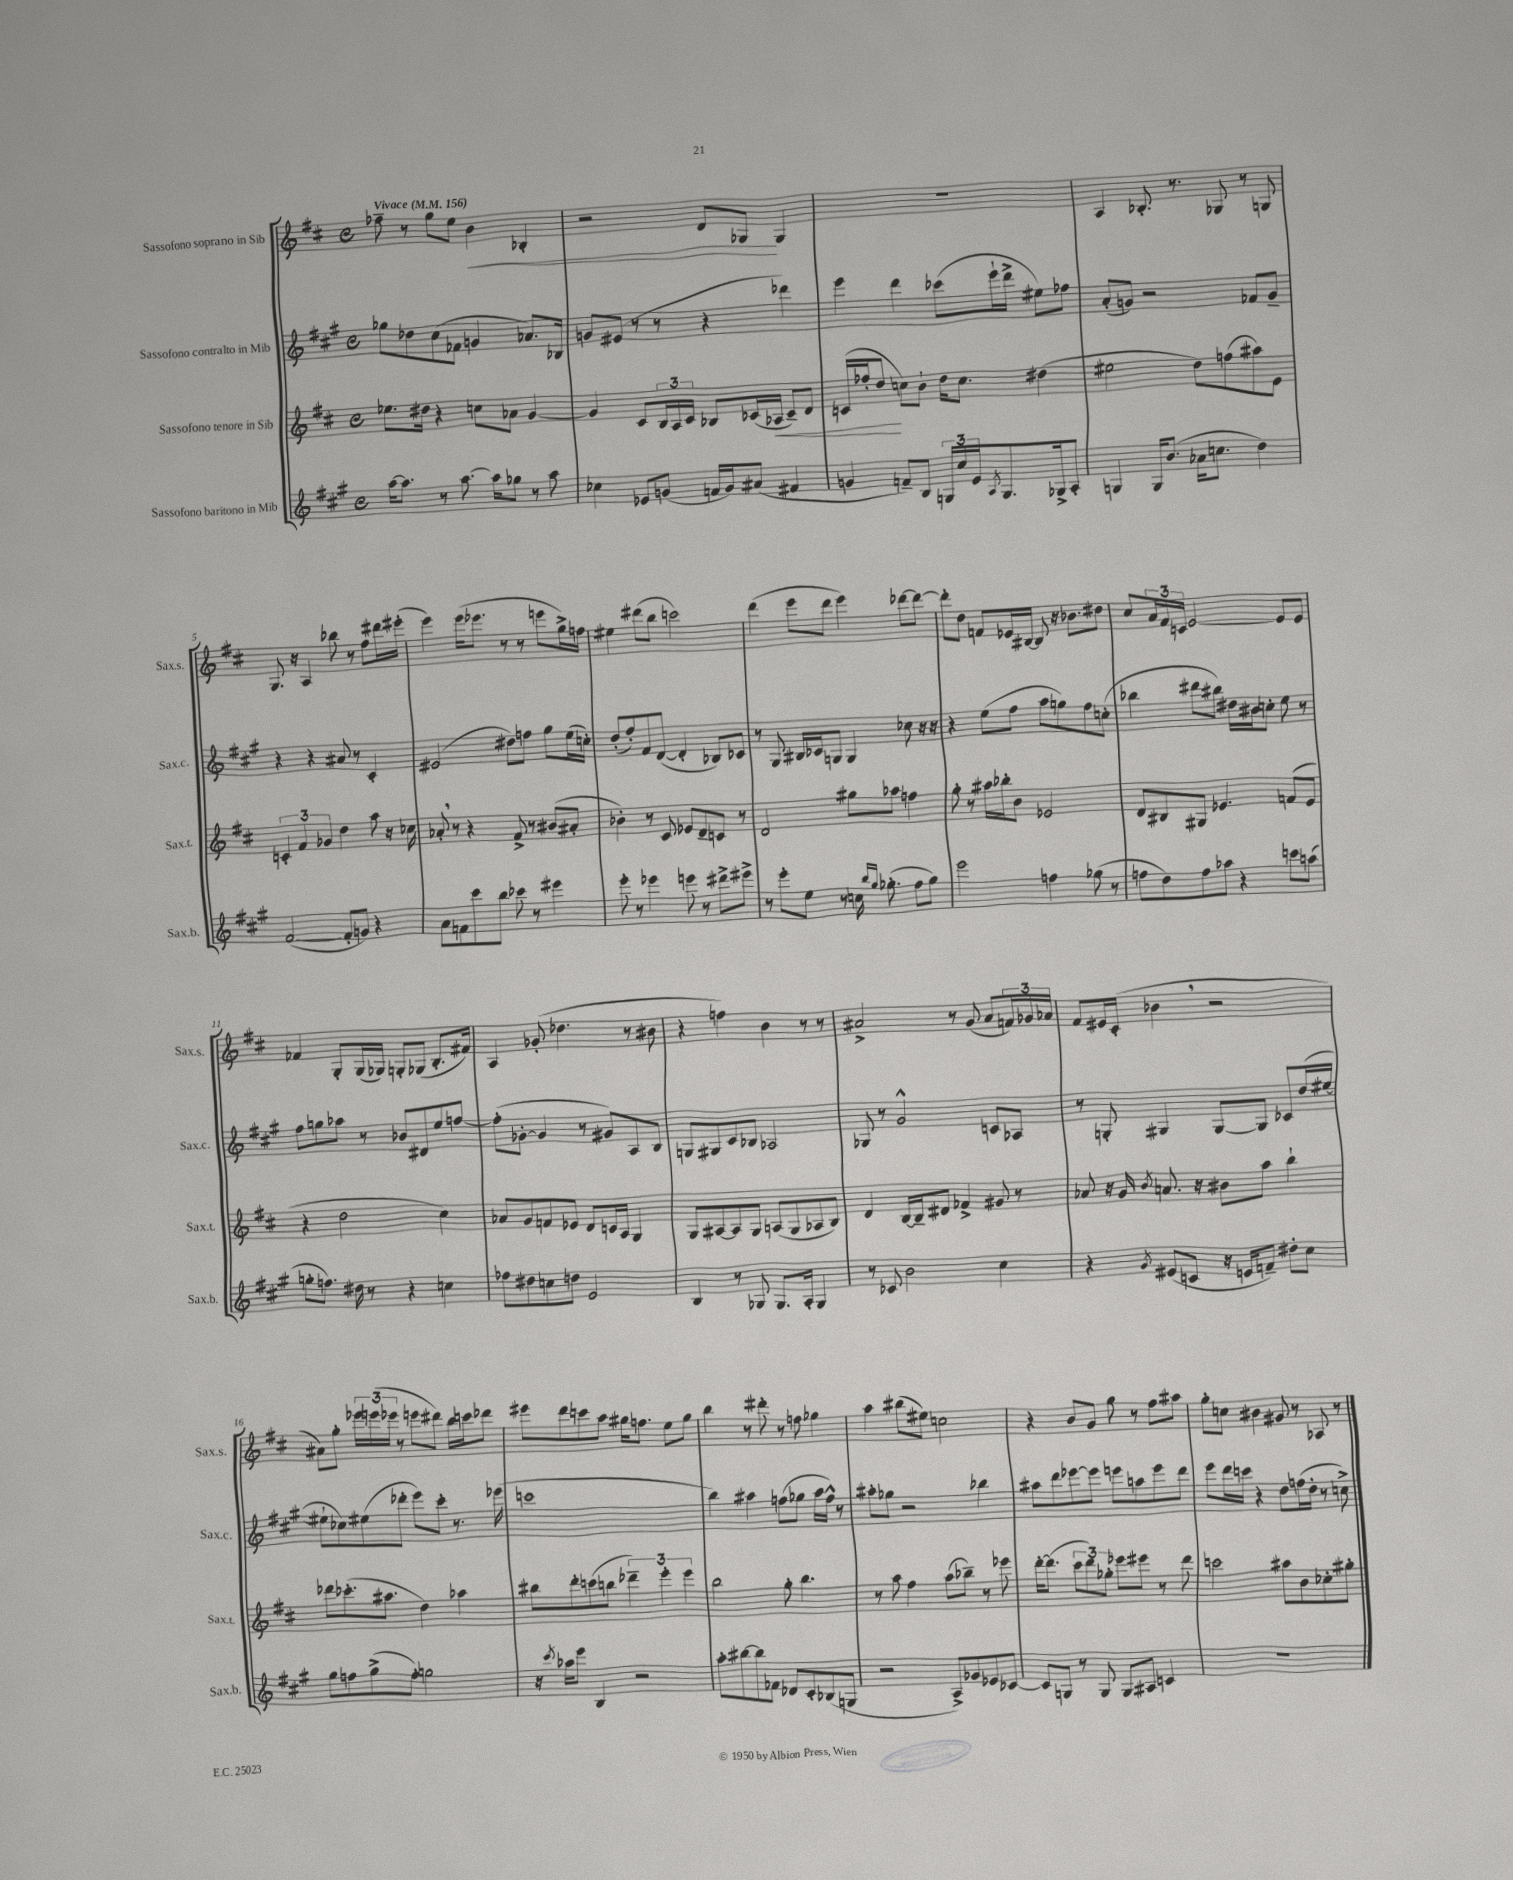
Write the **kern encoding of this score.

**kern	**kern	**dynam	**kern	**kern	**dynam
*part4	*part3	*part3	*part2	*part1	*part1
*staff4	*staff3	*staff3	*staff2	*staff1	*staff1
*I"Sassofono baritono in Mib	*I"Sassofono tenore in Sib	*	*I"Sassofono contralto in Mib	*I"Sassofono soprano in Sib	*
*I'Sax.b.	*I'Sax.t.	*	*I'Sax.c.	*I'Sax.s.	*
*clefG2	*clefG2	*	*clefG2	*clefG2	*
*k[f#c#g#]	*k[f#c#]	*	*k[f#c#g#]	*k[f#c#]	*
*M4/4	*M4/4	*	*M4/4	*M4/4	*
*met(c)	*met(c)	*	*met(c)	*met(c)	*
*MM156	*MM156	*	*MM156	*MM156	*
=1	=1	=1	=1	=1	=1
!	!	!	!	!LO:TX:a:B:t=Vivace	!
[16aa\KL	8.ee-X\L	.	8gg-X\L	8ff-X~\	.
8.aa\J]	.	.	.	.	.
.	.	.	8dd-X\	8r	.
.	16dd#X\Jk	.	.	.	.
8r	4r	.	(8cc#\	8gg\L	.
[8.aa\	.	.	8f-X\J	8ee\J	.
!	!	!	!	!	!LO:HP:b
.	8ccn\L	.	4gn/	4b\	<
16aa\KL]	.	.	.	.	.
8gg-X\J	8a-X\J	.	.	.	.
8r	[4g/	.	8.a-X/L)	4B-X'/	.
8aa\	.	.	.	.	.
.	.	.	16B-X/Jk	.	.
=2	=2	=2	=2	=2	=2
4cc-X\	4g/]	.	8gn/L	2r	.
.	.	.	(8e#X/J	.	.
8e-X/L	8c#/L	.	8r	.	.
(8gn/J	24B/L	.	8r	.	.
.	24A/	.	.	.	.
.	24c#/JJ	.	.	.	.
16fn/LL	8B-X/L	.	4r	8d/L	.
16g/J)	.	.	.	.	.
(8a#X/J	(16c-X/L	.	.	8G-X/J	.
!	!	!LO:HP:b	!	!	!
.	16A-X/JJ	<	.	.	.
4f#X/	8c-~/L)	.	4ddd-X\)	4G-/	[
.	8d/J	.	.	.	.
=3	=3	=3	=3	=3	=3
4gn/	(16cn/LL	.	4eee\	1r	.
.	16ff-X'/J	.	.	.	.
.	8dd/J	.	.	.	.
8fn~/L)	8ccn\L)	[	4ddd\	.	.
8B/J	8b`\J	.	.	.	.
24Gn/LL	16dd\KL	.	(8ccc-X\L	.	.
24cc#/	.	.	.	.	.
.	8.cc\J	.	.	.	.
24e/J	.	.	.	.	.
8qA/	.	.	.	.	.
8.G/	.	.	16eee`\L	.	.
.	.	.	16ddd^\JJ	.	.
.	(4dd#X\	.	8ee#X\L)	.	.
16G-X^/k	.	.	.	.	.
8A'/J	.	.	8ff-X\J	.	.
=4	=4	=4	=4	=4	=4
4Gn/	2ee#X\	.	(8a'/L	4A/	.
.	.	.	8gn/J)	.	.
16G/KL	.	.	2r	8.B-X'/	.
(8.b/J	.	.	.	.	.
.	.	.	.	8.r	.
16a-X\KL	8dd\L)	.	.	.	.
8.ccn\J	.	.	.	.	.
.	(8ffn\	.	.	8G-X/	.
4dd\)	8aa#X\)	.	8f-X/L	8r	.
.	8e\J	.	8g~/J	8Gn/	.
!!LO:LB:g=z
=5	=5	=5	=5	=5	=5
([2f#/	6cn'/	.	4r	8.G/	.
.	6f#/	.	.	.	.
.	.	.	.	16r	.
.	.	.	4r	4A/	.
.	6g-X/	.	.	.	.
8f#'/L]	4dd\	.	8a#X/	8bb-X\	.
8gn/J)	.	.	8r	8r	.
4r	8aa\	.	4c#'/	8ff#\L	.
.	16r	.	.	16ddd#X\L	.
.	16cc-X\	.	.	(16eee#X'\JJ	.
=6	=6	=6	=6	=6	=6
8a\L	8a-X',/	.	(2e#X/	4eee\)	.
8fn\	8r	.	.	.	.
8ccc#\	4r	.	.	(16eee\KL	.
.	.	.	.	8.eee-X\J	.
8bb\J	.	.	.	.	.
8ccc-X\	8f#^/	.	8dd#X\L)	8r	.
8r	8r	.	8ffn\J	8r	.
4eee#X\	(8b#X/L	.	8gg#\L	8eeen\L	.
.	8a#X'/J	.	(16ee\L	16gg^\L)	.
.	.	.	16ccn'\JJ)	16ffn\JJ	.
=7	=7	=7	=7	=7	=7
8eee'\	4b-X'\)	.	(8dd'/L	4ee#X\	.
8r	.	.	8ff#'/)	.	.
4eee-X\	8r	.	8f#/	(8ddd#X\L	.
.	8c#/	.	([8d/J	8bb\J	.
8eeen\	8e-X/L	.	4d'/]	2cccn\)	.
8r	8d~/	.	.	.	.
8ddd#X^\L	8cn/J	.	8B-X/L)	.	.
8eee#X^\J	8r	.	8c-X/J	.	.
=8	=8	=8	=8	=8	=8
8r	2d/	.	8r	(4ddd\	.
8eee'\L	.	.	8G#/	.	.
8ee\J	.	.	16B#X/LL	8eee\L	.
.	.	.	16c-X/J	.	.
8r	.	.	8Gn/J	8ddd\J	.
16ccn\	8gg#X\L	.	4G/	4eee\)	.
16qqbb/LL	.	.	.	.	.
16qqgg#/JJ	.	.	.	.	.
(8.gg-X'\	.	.	.	.	.
.	8aa-X\J	.	.	.	.
8ff#\L	4ffn\	.	8cc-X\	[8ddd-X\L	.
8gg-\J)	.	.	16r	8ddd-\J_	.
.	.	.	16r	.	.
=9	=9	=9	=9	=9	=9
2eee\	8gg'\	.	4r	8ddd-'\L]	.
.	8r	.	.	8dd\J	.
.	16aa#X\LL	.	(8ee\L	8fn/L	.
.	16bb-X'\J	.	.	.	.
.	8b\J	.	8ff#\J	16e-X/L	.
.	.	.	.	[16B#X/JJ	.
4ffn\	2e-X/	.	8aa\L	8B#/]	.
.	.	.	8ggn\)	16r	.
.	.	.	.	8.b-X\L	.
(8gg-X\	.	.	8ff#\	.	.
8r	.	.	(8ccn'\J	8dd#X\J	.
=10	=10	=10	=10	=10	=10
8ffn\L	8d/L	.	4bb-X\	8cc#/L	.
8dd\)	8B#X/	.	.	24a/L	.
.	.	.	.	24f#/	.
.	.	.	.	24cn/JJ	.
8ff\	8G#X/J	.	8ddd#X\L	[2e/	.
8aa-X\J	4.e-X/	.	8bb#X\J)	.	.
4r	.	.	16dd#X\LL	.	.
.	.	.	16b#X\J	.	.
.	.	.	8ccn'\J	.	.
8cccn\L	(8fn/L	.	8ee\	8e/L]	.
(8aan\J	8e-/J	.	8r	8e/J	.
!!LO:LB:g=z
=11	=11	=11	=11	=11	=11
8ggn'\L	4r	.	8ff#\L	4f-X/	.
8.ffn\J)	.	.	8ggn\	.	.
.	2dd\	.	8aa-X\J	8G'/L	.
16dd#X\	.	.	.	.	.
8r	.	.	8r	(16G/L	.
.	.	.	.	16G-X/JJ)	.
4r	.	.	8b-X/L	8Gn'/L	.
.	.	.	8d#X/	(8G-X/J	.
4ccn\	4cc#\)	.	8ee/	8.B'/L	.
.	.	.	[8ffn/J	.	.
.	.	.	.	16f#X/Jk)	.
=12	=12	=12	=12	=12	=12
8ff-X\L	8a-X/L	.	(8ff'\L]	4A/	.
8dd#X\	8g/	.	[8g-X'\J	.	.
8ccn\	8fn/	.	4g-/]	(8g-X'/	.
8ddn\J	8e-X/J	.	.	4.dd-X\	.
2e/	8d/L	.	8r	.	.
.	16cn/L	.	8g#X/L)	.	.
.	16A/JJ	.	.	.	.
.	4G/	.	8A/	8r	.
.	.	.	8B/J	8b#X\	.
=13	=13	=13	=13	=13	=13
4B/	8G/L	.	8Gn/L	4r	.
.	[8A#X/	.	8G#X/	.	.
8r	8A#/]	.	8c#/	4ffn\)	.
8G-X/	8G/J	.	8B-X/J	.	.
8.G-/L	(8An/L	.	2A-X/	4b\	.
.	8G/	.	.	.	.
16A'/Jk	.	.	.	.	.
4G-/	8A-X/	.	.	8r	.
.	8B/J)	.	.	8r	.
=14	=14	=14	=14	=14	=14
8r	4d/	.	8G-X/	2a#X^/	.
8c-X/	.	.	8r	.	.
2b\	[16B/LL	.	2g#^^/	.	.
.	16B~/J]	.	.	.	.
.	8d#X/J	.	.	.	.
.	4f-X^/	.	.	8r	.
.	.	.	.	(8g/	.
4cc#\	8g#X/	.	8cn/L	8a#/L	.
.	8r	.	8A-X/J	24fn/L)	.
.	.	.	.	24g-X/	.
.	.	.	.	24a-X/JJ	.
=15	=15	=15	=15	=15	=15
4r	8a-X/	.	8r	8f#/L	.
.	16r	.	8Gn'/	16e#X/L	.
.	16g/	.	.	(16c#'/JJ	.
8qg#/	8qb/	.	.	.	.
(8e#X/L	8.an/	.	4G#X/	4b-X,\	.
8cn/J	.	.	.	.	.
.	16r	.	.	.	.
16r	8b#X\L	.	[8G#/L	2r	.
16en/KL	.	.	.	.	.
8fn~/J)	8aa\J	.	8G#/J]	.	.
8dd#X'\L	4bb`\	.	8c-X/L	.	.
8cc#\J	.	.	(16dd/L	.	.
.	.	.	[16ee#X/JJ	.	.
!!LO:LB:g=z
=16	=16	=16	=16	=16	=16
8gg#\L	8ddd-X\L	.	8ee#X`\L]	8a#X\L)	.
8ffn\	(8.ccc-X'\	.	8cc-X\)	8gg'\J	.
(8gg#^\	.	.	(8ee#X\	24eee-X\LL	.
.	.	.	.	(24eeen\	.
.	8.aa#X\J	.	.	.	.
.	.	.	.	24eee-X\JJ	.
8ff'\J)	.	.	8ddd-X'\J	8r	.
2ggn\	4dd\)	.	8eee\L)	8eeen\L	.
.	.	.	8ccc#'\J	8ddd#X\J)	.
.	4aa-X\	.	8.r	16bb\LL	.
.	.	.	.	16cccn\J	.
.	.	.	.	8ddd-X\J	.
.	.	.	(16eee-X\	.	.
=17	=17	=17	=17	=17	=17
16r	8bb#X\L	.	1cccn	8eee#X\L	.
8qccc#/	.	.	.	.	.
16aa-X\KL	.	.	.	.	.
8eee\J	8ddd'\	.	.	8ddd\	.
4B/	(8cccn\	.	.	8cccn\	.
.	8bbn\J	.	.	8aa\J	.
2r	6ddd-X~\)	.	.	16gg#X\KL	.
.	.	.	.	8.ffn\J	.
.	6eee'\	.	.	.	.
.	.	.	.	8ee\L	.
.	6eee\	.	.	.	.
.	.	.	.	8gg#\J	.
=18	=18	=18	=18	=18	=18
8aa'\L	2bb\	.	4bb\)	4bb\	.
[8bb#X\	.	.	.	.	.
8bb#\]	.	.	4aa#X\	8r	.
8f-X\J	.	.	.	8ddd#X'\	.
8d-X/L	8gg'\	.	(8ffn\L	8r	.
8c#'/	4.bb\	.	8gg-X\J	8ffn\	.
(8B-X/	.	.	16aa#\LL	4gg-X\	.
.	.	.	16ff^^\JJ)	.	.
8Gn/J	.	.	8r	.	.
=19	=19	=19	=19	=19	=19
2r	8r	.	8aa#X'\L	4aa\	.
.	8aa\	.	8gg-X\J	.	.
.	4ff#\	.	2r	(8bb#X\L	.
.	.	.	.	8ee#X\J)	.
8A^/L)	(8aa\L	.	.	2ccn\	.
8g-X/	8bb-X~\J)	.	.	.	.
8e-X/	8r	.	4bb-X\	.	.
[8c-X/J	8eee-X\	.	.	.	.
=20	=20	=20	=20	=20	=20
8c-/L]	[16ddd'\KL	.	8aa#X\L	4r	.
.	(8.ddd\J]	.	.	.	.
8Gn/J	.	.	8ddd\	.	.
8r	12ccc#\L	.	[8eee-X\	8b/L	.
.	12ddd\)	.	.	.	.
8G/	.	.	8eee-\J]	8g/J	.
.	12gg-X'\J	.	.	.	.
8G/L	8eee-X\L	.	8eeen\L	8gg\	.
8A#X/J	8eee#X\J	.	8aan\	8r	.
4cn/	8r	.	8eee\	8ff#\L	.
.	8ddd\	.	8ddd\J	8aa#X\J	.
=21	=21	=21	=21	=21	=21
1r	2cccn\	.	8eee\L	8gg'\L	.
.	.	.	16ddd\L	8ccn\J	.
.	.	.	16cccn\JJ	.	.
.	.	.	4r	4b#X\	.
.	8aa#X\L	.	8dd\L	8g#X/	.
.	8b\	.	(16ffn\L	8r	.
.	.	.	16dd'\JJ	.	.
.	8cc-X'\	.	8r	8A-X/	.
.	8gg#X'\J	.	8ccn^\)	8r	.
==	==	==	==	==	==
*-	*-	*-	*-	*-	*-
